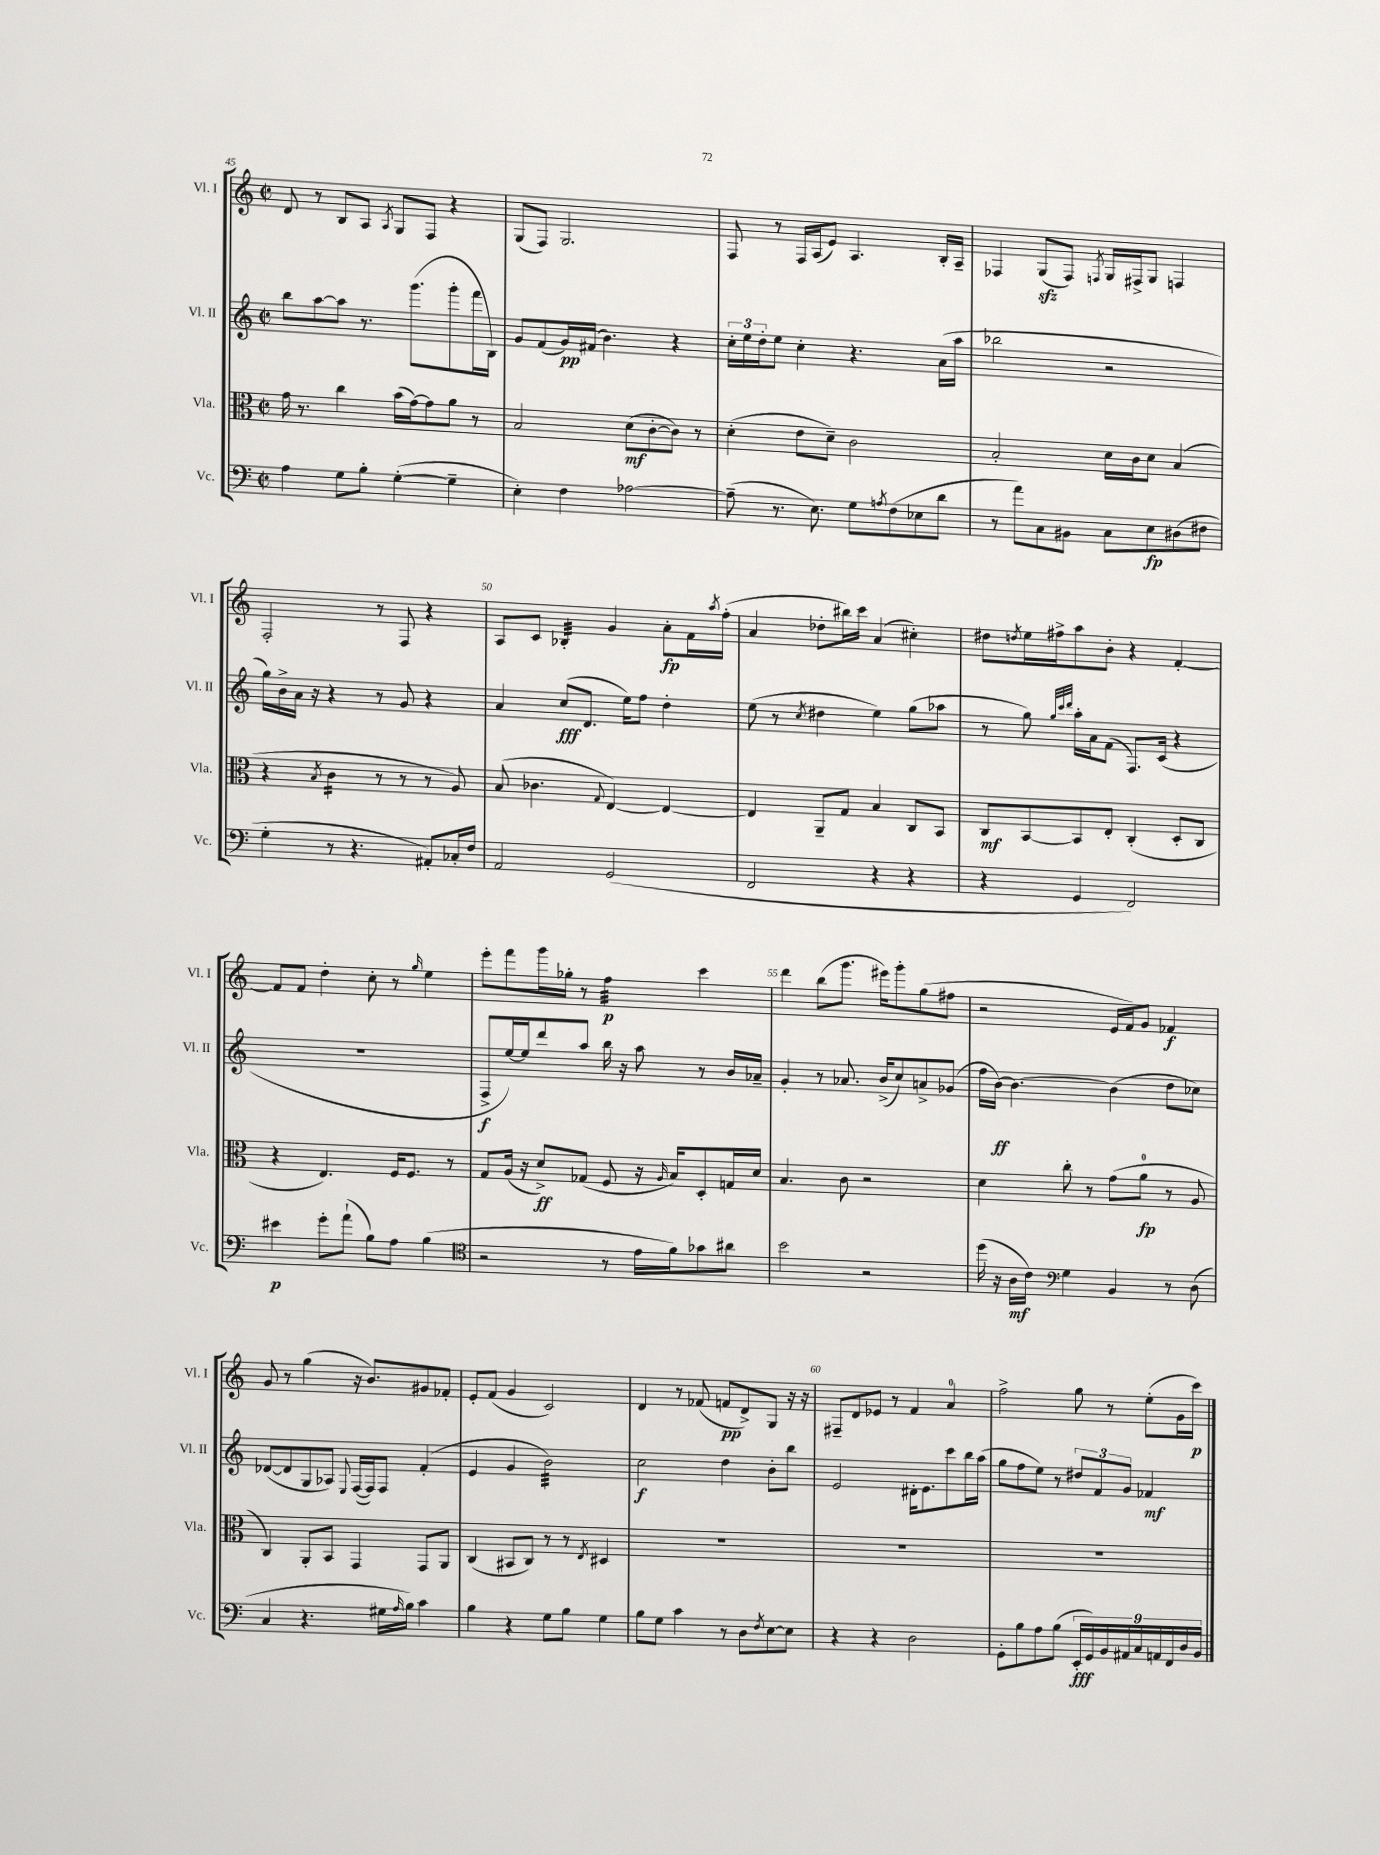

**kern	**kern	**kern	**kern
*staff4	*staff3	*staff2	*staff1
*clefF4	*clefC3	*clefG2	*clefG2
*k[]	*k[]	*k[]	*k[]
*M2/2	*M2/2	*M2/2	*M2/2
*met(c|)	*met(c|)	*met(c|)	*met(c|)
4A	16g	8bb	8d
.	8.r	.	.
.	.	[8aa	8r
8G	4cc	8aa]	8B
8B'	.	8.r	8A
.	.	.	8qA
([4G'	(16b	.	8G
.	[16g)	(8.ggg	.
.	8g]	.	8F
4G~]	8a	8ggg'	4r
.	8r	16fff	.
.	.	16B)	.
=	=	=	=
4E')	2B	8g	(8G
.	.	(8f	8F)
4F	.	16g)	2.G
.	.	(16f#	.
.	.	4.b)	.
[2A-	(8d	.	.
.	[8c'	.	.
.	8c])	4r	.
.	8r	.	.
=	=	=	=
(8A-~]	(4d'	24cc'	8F
.	.	24ee	.
.	.	24dd'	.
8.r	.	8ee	8r
.	8e	4cc'	16F
8.E)	.	.	(16A
.	8d~)	.	8e)
8G	2c	4.r	4.A
8qA	.	.	.
(8F	.	.	.
8E-	.	.	.
8d	.	(16a	16B'
.	.	16aa	16A~
=	=	=	=
8r	2B'	2bb-	4F-
8a)	.	.	.
8C	.	.	(8G
8BB#	.	.	8F-)
.	.	.	8qF
8C	16d	2r	16G
.	16c	.	16F#^
8E	8d	.	8G
(8D#	(4B	.	4F
8F#	.	.	.
=	=	=	=
4G'	4r	16gg)	2F'
.	.	16b^	.
.	.	16a	.
.	.	16r	.
.	8qB	.	.
8r	4c	4r	.
4.r	.	.	.
.	8r	8r	8r
.	8r	8g	8F
8AA#')	8r	4r	4r
16C-'	8A)	.	.
16F	.	.	.
=	=	=	=
2AA	(8B	4a	8A
.	4.c-	.	8c
.	.	(8cc	4B-'
.	.	8.d	.
.	8qqG	.	.
(2GG	[4E)	.	4g
.	.	16ee)	.
.	.	8ff	.
.	4E_	4dd'	8a'
.	.	.	16f
.	.	.	8qaa
.	.	.	(16ff'
=	=	=	=
2FF	4E]	(8ee	4a
.	.	8r	.
.	.	8qcc	.
.	8AA~	4dd#	8dd-'
.	8G	.	16bb#)
.	.	.	16ccc
4r	4B	4ee)	(4a
4r	8C	(8gg	4cc#')
.	8BB	8aa-	.
=	=	=	=
4r	8C	8r	8dd#
.	.	.	8qdd
.	[8BB	8gg)	16ee
.	.	.	16ff#^
.	.	32qqgg	.
.	.	32qqccc	.
.	.	32qqddd	.
4GG	8BB]	16aa'	8aa
.	.	16a	.
.	8E'	(8f	8b'
2FF)	(4C'	8.F)	4r
.	.	(16c	.
.	8D'	4r	[4f'
.	8C	.	.
=	=	=	=
4e#	4r	1r	8f]
.	.	.	8f
8g'	4.E)	.	4dd'
(8a`	.	.	.
8B)	.	.	8cc'
8A	16F	.	8r
.	8.F	.	.
.	.	.	16qqgg
(4B	.	.	4ee
.	8r	.	.
=	=	=	=
*clefC4	*	*	*
2r	8G	8F^	8eee'
.	(16A	[16ee)	8fff
.	16r	16ee]	.
.	8d^)	8ddd	16ggg
.	.	.	16gg-'
.	(8G-	8aa	8r
8r	8F	16bb	4ff
.	.	16r	.
16e	16r	8aa	.
.	16qqA	.	.
16f)	16B)	.	.
8g-	8D'	8r	4ccc
8a#	16G	16b	.
.	16d	16a-~	.
=	=	=	=
2b	4.B	4g'	4ddd
.	.	8r	(8bb
.	8c	8.a-	8.ggg
2r	2r	.	.
.	.	(16b^	16eee#)
.	.	8cc)	8ggg'
.	.	8a^	(8gg
.	.	(8g-	8ff#
=	=	=	=
(16dd	4d	16ff	2r
16r	.	[16b)	.
16A	.	4.b_	.
16c)	.	.	.
*clefF4	*	*	*
4G	8cc'	.	.
.	8r	.	.
4BB	(8g	(4b]	16e
.	.	.	16f)
.	8a	.	8g
8r	8r	8dd	4f-
(8D	8A	8cc-)	.
=	=	=	=
4C	4C)	([8d-	8g
.	.	8d-]	8r
4.r	8AA'	8G	(4gg
.	8BB	8A-)	.
.	.	8qqE	.
.	4GG	([16F	16r
.	.	16F])	8.b)
16G#	.	8F	.
16qqA	.	.	.
16B)	.	.	.
4c	8GG	(4f'	8g#
.	8AA	.	8f-'
=	=	=	=
4B	(4C	4e	8e'
.	.	.	(8f
4r	8BB#	4g	4g
.	8C)	.	.
8G	8r	2b)	2c)
8B	8r	.	.
.	8qE	.	.
4G	4D#	.	.
=	=	=	=
8B	1r	2cc	4d
8G	.	.	.
4c	.	.	8r
.	.	.	(8f-
8r	.	4dd	8f
8D	.	.	8d^)
8qF	.	.	.
[8E	.	8b'	8G
8E]	.	8bb	16r
.	.	.	16r
=	=	=	=
4r	1r	2e	8F#~
.	.	.	8d
4r	.	.	8e-
.	.	.	8r
2D	.	16d#'	4f
.	.	8.e	.
.	.	8ccc	4a
.	.	16bb	.
.	.	(16aa	.
=	=	=	=
8GG'	1r	8gg	2ff^
8B	.	8ff	.
8A	.	8ee)	.
(8B	.	8r	.
18EE'	.	12dd#	8gg
18GG)	.	.	.
.	.	12f	.
18BB	.	.	.
.	.	.	8r
18AA#	.	12g	.
18C	.	.	.
.	.	4f-	(8ee'
18AA	.	.	.
18FF	.	.	.
.	.	.	16g
18D	.	.	.
.	.	.	16ccc)
18BB	.	.	.
==	==	==	==
*-	*-	*-	*-
